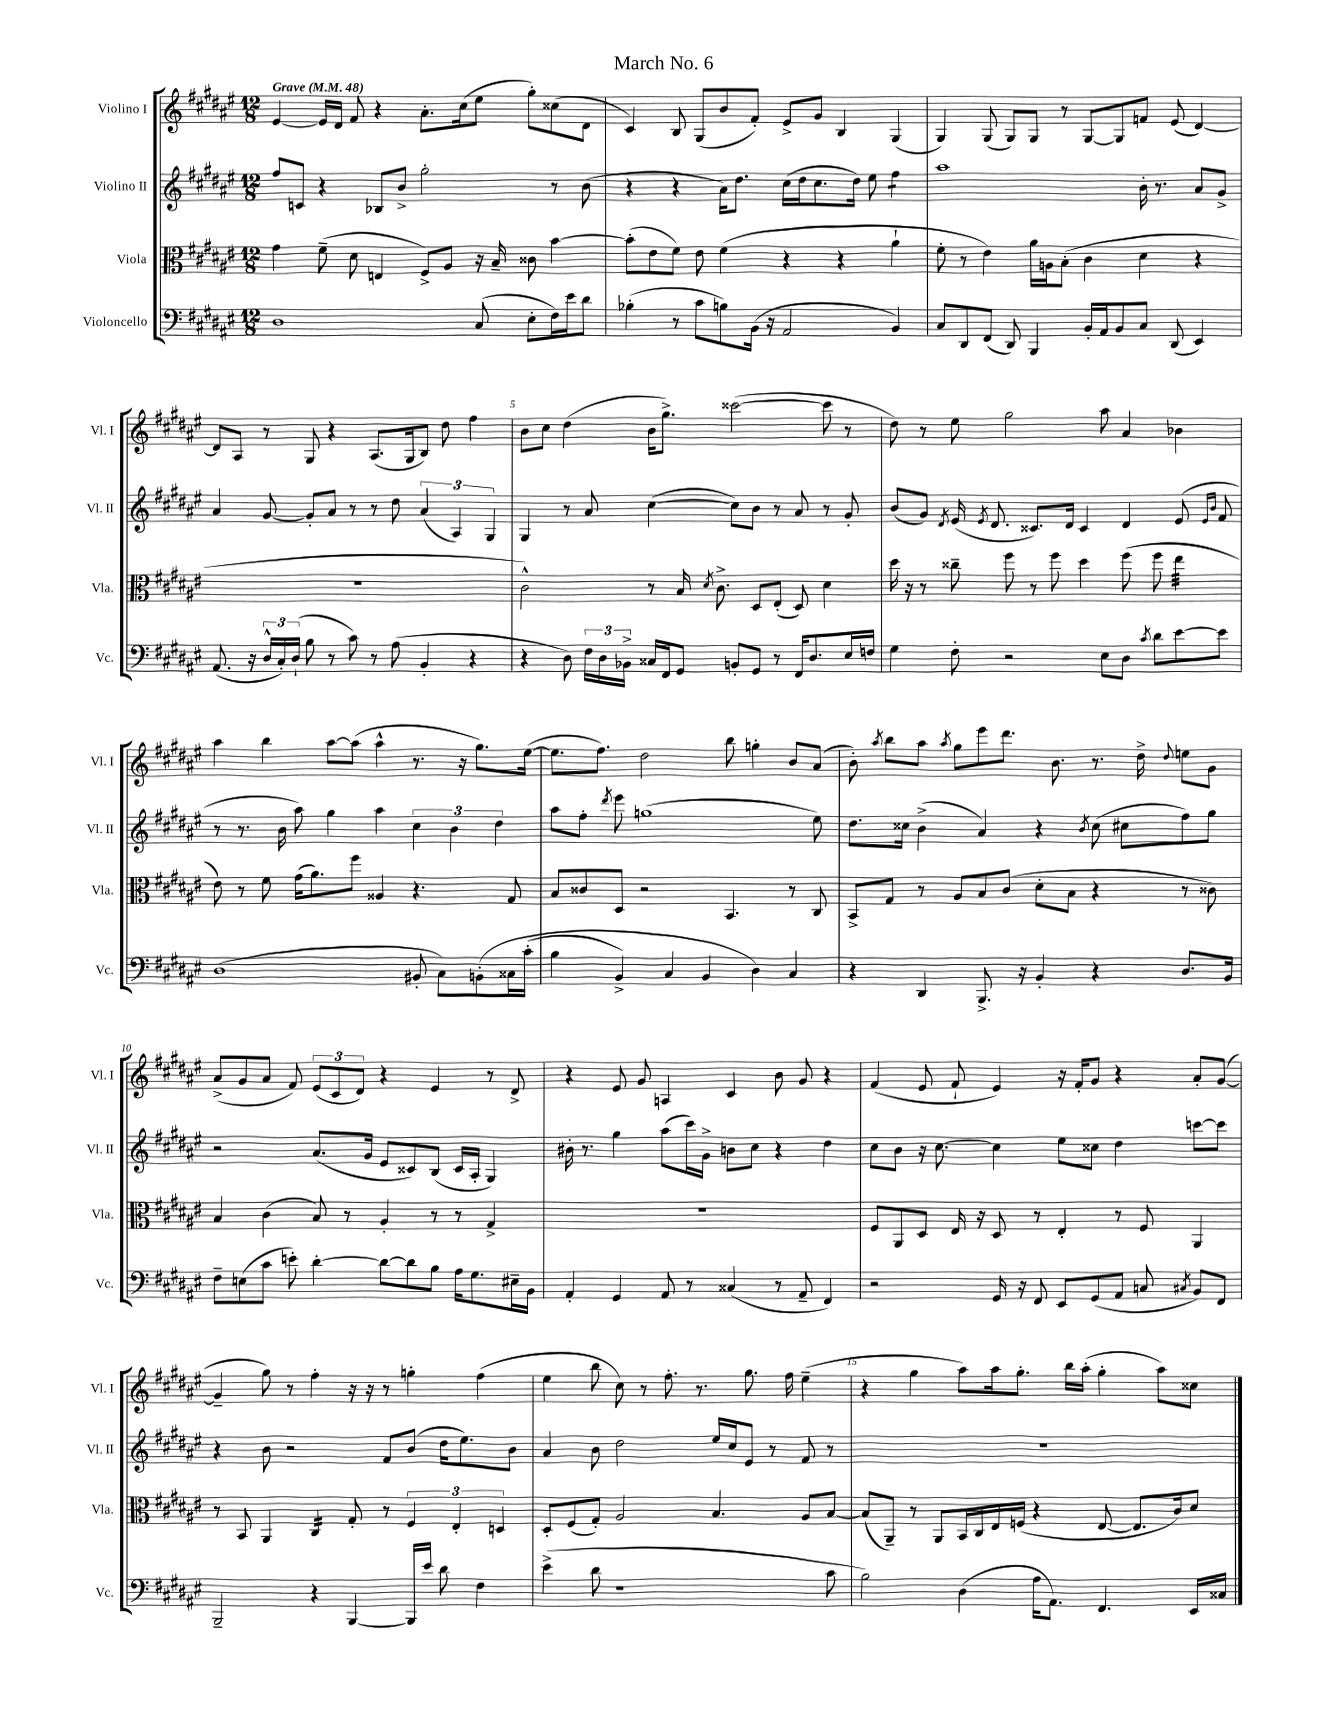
\header { title = "March No. 6" }
<<
\new StaffGroup <<
\new Staff = "s0" \with { instrumentName = "Violino I" shortInstrumentName = "Vl. I" } {
    \clef treble \key fis \major \numericTimeSignature \time 12/8 \tempo "Grave" 4 = 48
    \autoBeamOff eis'4~ eis'16[ dis'16] fis'8 r4 ais'8.[-. cis''16( eis''8] gis''8[-.) cisis''8( dis'8] |
    cis'4) b8 gis8[( b'8 fis'8]-.) eis'8[-> gis'8] b4 gis4( |
    gis4) gis8( gis8[) gis8] r8 gis8[~ gis8 f'8] eis'8( dis'4~) |
    dis'8[ ais8] r8 gis8 r4 ais8.[( gis16 b8]) dis''8 fis''4 |
    b'8[ cis''8] dis''4( b'16[ gis''8.]->) cisis'''2~( cisis'''8 r8 |
    dis''8) r8 eis''8 gis''2 ais''8 ais'4 bes'4 |
    ais''4 b''4 ais''8[~ ais''8]( ais''4-^ r8. r16 gis''8.[) eis''16]~( |
    eis''8.[ fis''8.]) dis''2 b''8 g''4-. b'8[ ais'8]( |
    b'8-.) \acciaccatura { ais''8 } b''8[ ais''8] \acciaccatura { ais''8 } gis''8[ eis'''8 dis'''8.] b'8. r8. dis''16-> \appoggiatura { dis''8 } e''8[ gis'8] |
    ais'8[->( gis'8 ais'8] fis'8) \tuplet 3/2 { eis'8[( cis'8 dis'8]) } r4 eis'4 r8 dis'8-> |
    r4 eis'8 gis'8 a4 cis'4 b'8 gis'8 r4 |
    fis'4( eis'8 fis'8-! eis'4) r16 fis'16[-. gis'8] r4 ais'8[-. gis'8]~( |
    gis'4-- gis''8) r8 fis''4-. r16 r16 r8 g''4-. fis''4( |
    eis''4 b''8 cis''8) r8 fis''8.-. r8. gis''8. fis''16 eis''4--( |
    r4 gis''4 ais''8[) ais''16 gis''8.]-. b''16[ ais''16]-.( gis''4-. ais''8[) cisis''8] \bar "|." |
}
\new Staff = "s1" \with { instrumentName = "Violino II" shortInstrumentName = "Vl. II" } {
    \clef treble \key fis \major \numericTimeSignature \time 12/8
    \autoBeamOff fis''8[ c'8] r4 bes8[ b'8]-> gis''2-. r8 b'8( |
    r4 r4 ais'16[) dis''8.] cis''16[( dis''16 cis''8. dis''16]) eis''8 fis''4:8 |
    ais''1 b'16-. r8. ais'8[ gis'8]-> |
    ais'4 gis'8~ gis'8[-. ais'8] r8 r8 dis''8 \tuplet 3/2 { ais'4( ais4) gis4 } |
    gis4 r8 ais'8 cis''4~( cis''8[) b'8] r8 ais'8 r8 gis'8-. |
    b'8[( gis'8]) \acciaccatura { dis'8 } eis'16( \acciaccatura { eis'8 } dis'8. cisis'8.[) dis'16] cisis'4 dis'4 eis'8( \grace { eis'16[ b'16] } fis'8 |
    r8 r8. b'16 ais''8) gis''4 ais''4 \tuplet 3/2 { cis''4 b'4 dis''4 } |
    ais''8[ fis''8]-. \acciaccatura { dis'''8 } eis'''8 g''1( eis''8) |
    dis''8.[ cisis''16] b'4->( ais'4) r4 \acciaccatura { b'8 } cisis''8( cis''8[ fis''8) gis''8] |
    r2 ais'8.[( gis'16] eis'8[ cisis'8) b8]( cisis'16[ ais16]-. gis4) |
    bis'16-. r8. gis''4 ais''8[( cis'''16) gis'16]-> b'8[ cis''8] r4 dis''4 |
    cis''8[ b'8] r16 cis''8.~ cis''4 eis''8[ cisis''8] dis''4 c'''8[~ c'''8] |
    r4 b'8 r2 fis'8[ b'8]( dis''16[ eis''8.) b'8] |
    ais'4 b'8 dis''2 eis''16[ cis''16 eis'8] r8 fis'8 r8 |
    R1. \bar "|." |
}
\new Staff = "s2" \with { instrumentName = "Viola" shortInstrumentName = "Vla." } {
    \clef alto \key fis \major \numericTimeSignature \time 12/8
    \autoBeamOff gis'4 fis'8--( dis'8 e4 fis8[->) ais8] r16 b16-- cisis'8 b'4~ |
    b'8[-.( eis'8 fis'8]) eis'8 fis'4( r4 r4 ais'4-! |
    fis'8-. r8 eis'4) ais'16[ a16 b8]-.( cis'4 dis'4 r4 |
    R1. |
    cis'2-^) r8 b16 \acciaccatura { dis'8 } cis'8.-> dis8[ eis8]-.( dis8) dis'4 |
    dis''16 r16 r8 cisis''8-- fis''8 r8 fis''8 dis''4 fis''8( fis''8 eis''4:32 |
    eis'8) r8 fis'8 gis'16[( ais'8.) fis''8] aisis4 r4. gis8 |
    b8[ cisis'8 dis8] r2 b,4. r8 cis8 |
    b,8[-> gis8] r8 ais8[ b8 cis'8]( dis'8[-. b8] r4 r8 cisis'8) |
    b4 cis'4( b8) r8 ais4-. r8 r8 gis4-> |
    R1. |
    fis8[ ais,8 dis8] eis16 r16 dis8 r8 eis4-. r8 fis8 ais,4 |
    r8 b,8 ais,4 cis4:16 gis8-. r8 \tuplet 3/2 { fis4 eis4-. d4 } |
    dis8[-. fis8( gis8]-.) ais2 b4. ais8[ b8]~ |
    b8[( ais,8]--) r8 ais,8[ b,16 cis16 eis16 f16]( r4 eis8~ eis8.[ cis'16) dis'8] \bar "|." |
}
\new Staff = "s3" \with { instrumentName = "Violoncello" shortInstrumentName = "Vc." } {
    \clef bass \key fis \major \numericTimeSignature \time 12/8
    \autoBeamOff dis1 cis8( eis8[-. fis16) eis'16 dis'8] |
    bes4-.( r8 cis'8[ b8) b,16]( r16 ais,2 b,4) |
    cis8[ dis,8 fis,8]( dis,8) b,,4 b,16[-. ais,16 b,8 cis8] dis,8( eis,4) |
    ais,8.( r16 \tuplet 3/2 { dis16[-^ cis16-.) dis16]-!( } b8 r8 cis'8) r8 ais8( b,4-. r4 |
    r4 dis8) \tuplet 3/2 { fis16[ dis16 bes,16]-> } cisis16[ fis,16 gis,8] b,8[-. gis,8] r8 fis,16[ dis8. eis16 f16] |
    gis4 fis8-. r2 eis8[ dis8] \acciaccatura { cis'8 } dis'8[ eis'8~ eis'8] |
    dis1( bis,8-. cis8[) b,8-.\( cisis16 cis'16]-.( |
    b4 b,4->) cis4 b,4 dis4\) cis4 |
    r4 dis,4 b,,8.-> r16 b,4-. r4 dis8.[ b,16] |
    fis8[-- e8( cis'8] e'8-.) dis'4~-. dis'8[~ dis'8 b8] ais16[ gis8. eis16-- b,16] |
    ais,4-. gis,4 ais,8 r8 cisis4( r8 ais,8-- fis,4) |
    r2 gis,16 r16 fis,8 eis,8[ gis,8( ais,8] c8 \acciaccatura { cis8 } b,8[) fis,8] |
    b,,2-- r4 b,,4~ b,,16[ eis'16] dis'8 fis4 |
    eis'4->( dis'8 r1 cis'8 |
    b2) dis4( ais16[ ais,8.]) fis,4. eis,16[ cisis16] \bar "|." |
}
>>
>>
\layout { \context { \Score \override BarNumber.break-visibility = ##(#f #t #t) barNumberVisibility = #(every-nth-bar-number-visible 5) } }
